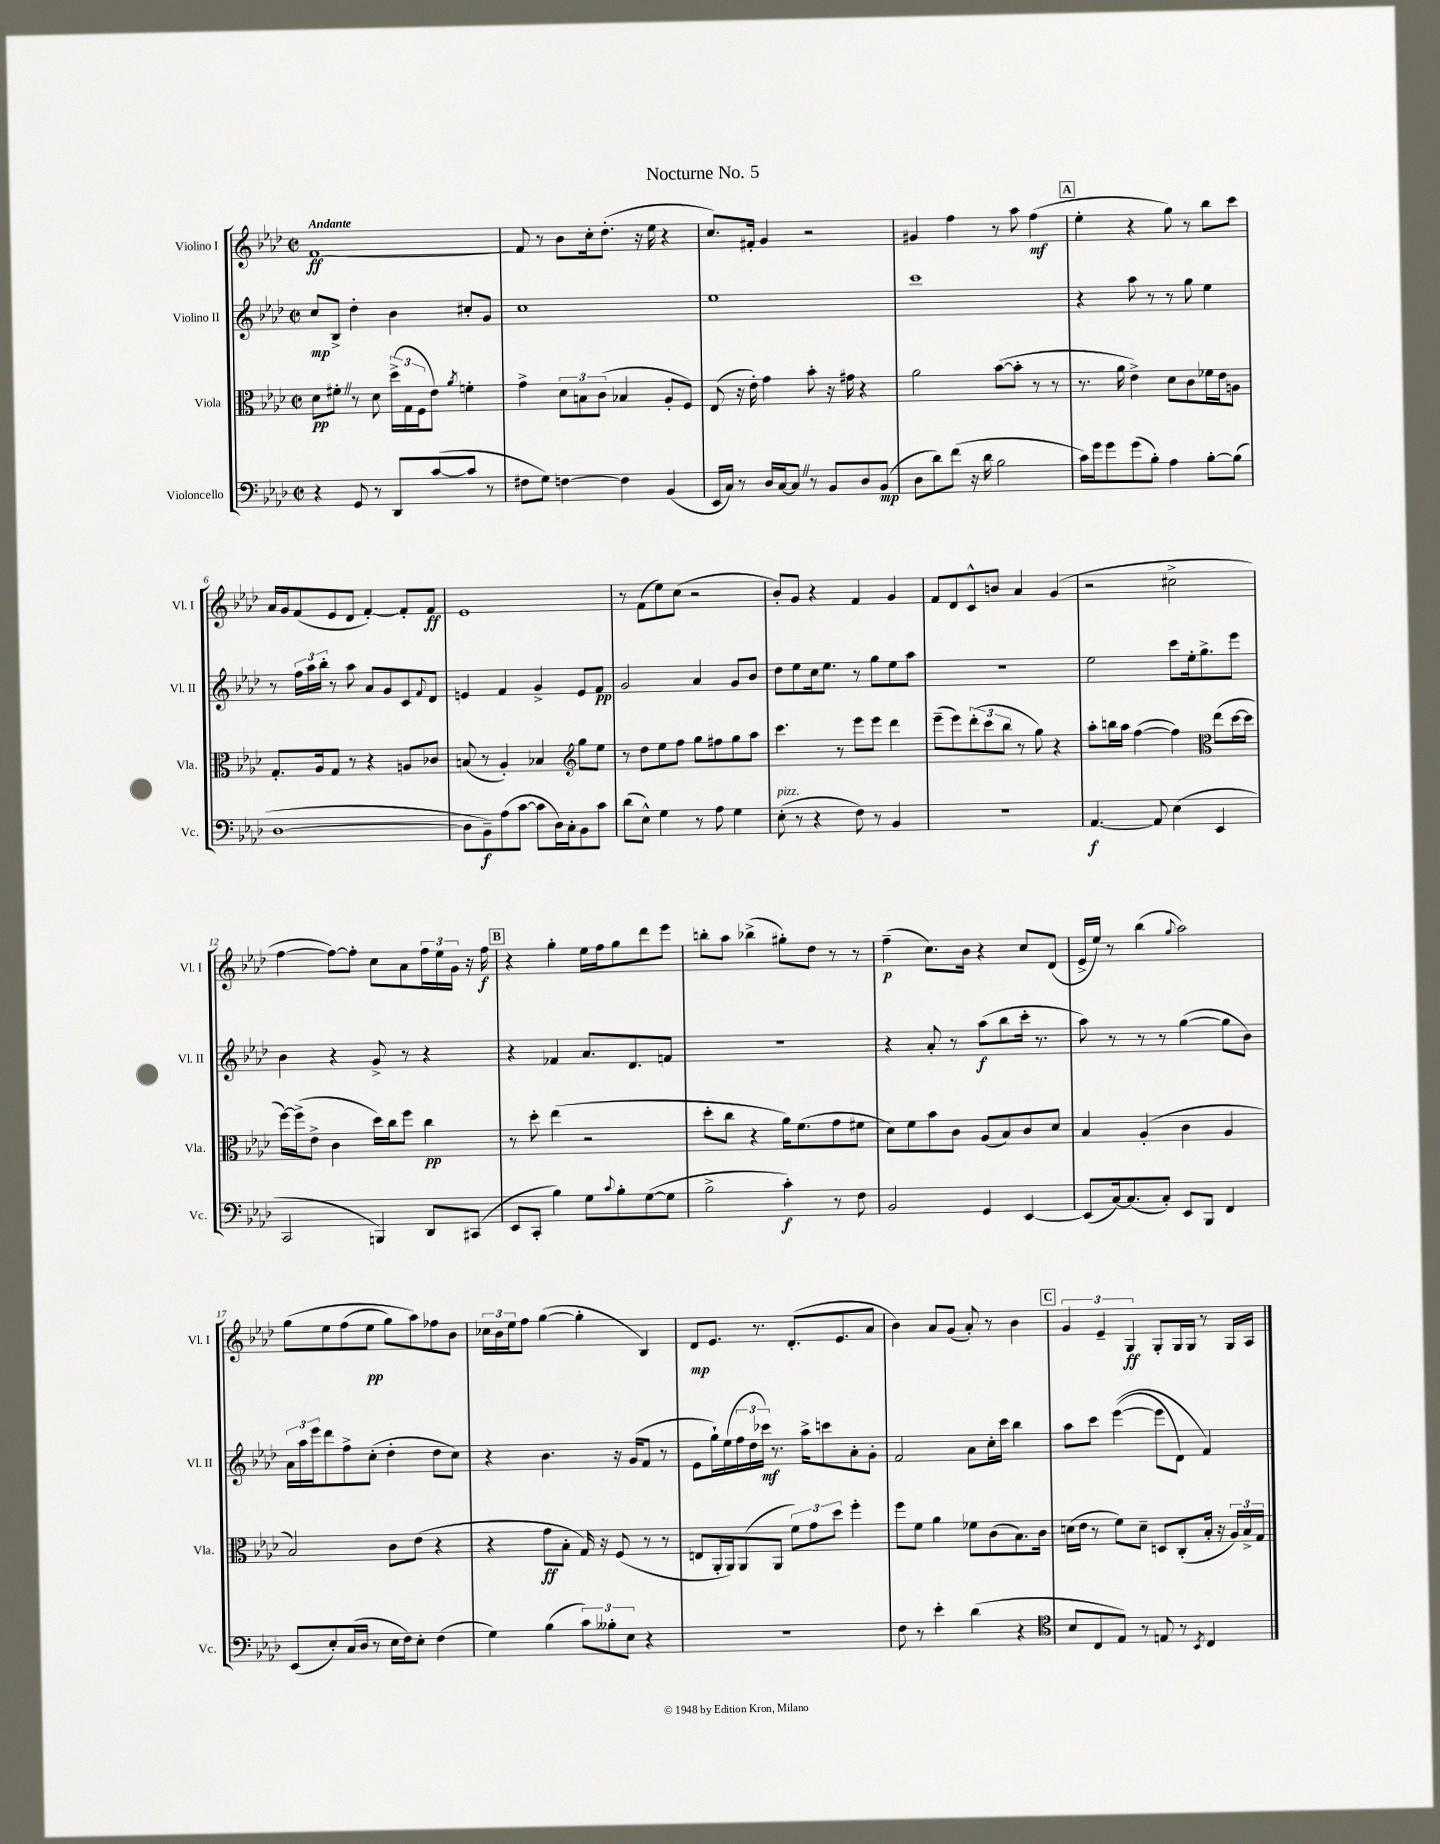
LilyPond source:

\header { title = "Nocturne No. 5" }
<<
\new StaffGroup <<
\new Staff = "s0" \with { instrumentName = "Violino I" shortInstrumentName = "Vl. I" } {
    \clef treble \key aes \major \defaultTimeSignature \time 2/2 \tempo "Andante"
    f'1~\ff |
    f'8 r8 bes'8 c''16-. des''8.-.( r16 ees''16 r4 |
    c''8.) fis'16-. g'4 r2 |
    gis'4 f''4 r8 aes''8 f''4\mf( |
    \mark \markup { \box "A" } ees''4-. r4 g''8) r8 bes''8 c'''8 |
    aes'16 g'16 f'8( ees'8 des'8 f'4~-.) f'8-. f'8\ff |
    ees'1 |
    r8 f'8( ees''8) c''8( r2 |
    bes'8-.) g'8 r4 f'4 g'4 |
    f'8 des'8 c'8-^ b'8 aes'4 g'4( |
    r2 cis''2-> |
    f''4~ f''8~) f''8-. c''8 aes'8 \tuplet 3/2 { f''16 ees''16 g'16 } r16 f''16\f |
    \mark \markup { \box "B" } r4 g''4-. ees''16 f''16 g''8 des'''8 ees'''8 |
    b''8-. aes''8 bes''4->( gis''8-.) des''8 r8 r8 |
    f''4--\p( c''8.) bes'16 r4 c''8 des'8( |
    ees'16-> ees''16) r8 bes''4( \appoggiatura { g''8 } aes''2) |
    g''8\( ees''8 f''8( ees''8\pp g''8) aes''8\) fes''8 bes'8 |
    \tuplet 3/2 { ces''16 bes'16 ees''16 } f''8 g''4~( g''4-. bes4) |
    des'8\mp ees'8. r8. des'8.-.( ees'8. aes'8 |
    bes'4) aes'8 g'8( aes'8-.) r8 bes'4 |
    \mark \markup { \box "C" } \tuplet 3/2 { g'4 ees'4-- g4\ff } g8-. g16 g16 r8 g16 aes16 \bar "|." |
}
\new Staff = "s1" \with { instrumentName = "Violino II" shortInstrumentName = "Vl. II" } {
    \clef treble \key aes \major \defaultTimeSignature \time 2/2
    c''8\mp bes8-> des''4-. bes'4 cis''8-. g'8 |
    c''1 |
    ees''1 |
    c'''1 |
    \mark \markup { \box "A" } r4 aes''8 r8 r8 g''8 ees''4 |
    r8 \tuplet 3/2 { f''16 aes''16 bes''16-. } r8 aes''8 aes'8 g'8 c'8 \appoggiatura { f'8 } des'8 |
    e'4 f'4 g'4-> e'8 f'8\pp |
    g'2 aes'4 g'8 bes'8 |
    des''8 ees''8 c''16 ees''8. r8 g''8 ees''8 aes''8 |
    R1 |
    ees''2 c'''8 ees''16-. g''8.-> ees'''8 |
    bes'4 r4 g'8-> r8 r4 |
    \mark \markup { \box "B" } r4 fes'4 aes'8. des'8. f'8 |
    R1 |
    r4 aes'8-. r8 aes''8\f( bes''8 c'''16-. r8. |
    aes''8) r8 r8 r8 g''4~( g''8 bes'8) |
    \tuplet 3/2 { aes'16 aes''16 ees'''16 } des'''8 f''8-> c''8-.( des''4-. des''8 c''8) |
    r4 bes'4. r16 g'16( f'8 r8 |
    ees'8 g''16-!) ees''16( \tuplet 3/2 { f''16 des''16 ces'''16\mf) } r8. aes''16-> c'''8 aes'8-. g'8-. |
    f'2 aes'8 c''16-. c'''16 bes''4 |
    \mark \markup { \box "C" } aes''8 c'''8 ees'''4~(\( ees'''8 des'8) f'4\) \bar "|." |
}
\new Staff = "s2" \with { instrumentName = "Viola" shortInstrumentName = "Vla." } {
    \clef alto \key aes \major \defaultTimeSignature \time 2/2
    des'8\pp fis'8-. \once \override BreathingSign.text = \markup { \musicglyph "scripts.caesura.straight" } \breathe r8 des'8 \tuplet 3/2 { des''16->( g16 f16 } ees'8) \acciaccatura { aes'8 } f'4-. |
    g'4-> \tuplet 3/2 { des'8 b8 c'8( } bes4 aes8-. f8) |
    ees8( r16 ees'16-.) g'4 bes'8-. r16 gis'16 r4 |
    aes'2 bes'8~( bes'8-. r8 r8 |
    \mark \markup { \box "A" } r8. aes'16 ees'4->) des'8 c'8 fes'16 ees'16 a8 |
    g8.-. aes16 g8 r8 r4 a8 ces'8 |
    b8( r8 aes4-.) bes4 \clef treble g''8 ees''8 |
    r8 des''8 ees''8 f''8 g''8 fis''8 g''8 aes''8 |
    c'''4. r8 ees'''8 ees'''8 des'''4 |
    ees'''8--( ees'''8) \tuplet 3/2 { des'''8-.( c'''8 bes''8 } r8 g''8) r4 |
    aes''8-. b''16 aes''16 f''4~( f''4) \clef alto ees''8( des''16~ des''16 |
    f''16~) f''16->( ees'8-> c'4 des''16) c''16 f''8 c''4\pp |
    \mark \markup { \box "B" } r8 des''8-. ees''4( r2 |
    des''8-. c''8 r4 aes'16) f'8.( g'8 fis'8 |
    des'8) f'8 bes'8 c'8 aes8( bes8) c'8 des'8 |
    bes4 aes4-.( c'4 aes4 |
    bes2) c'8 ees'8( r4 |
    r4 g'8\ff bes8-. g16) r16 f8( r8 r8 |
    e8 aes,16-. aes,16) aes,8( aes,8 \tuplet 3/2 { f'8) g'8 des''8 } f''4-. |
    f''8 f'8 aes'4 fes'8 c'8( bes8.) c'16 |
    \mark \markup { \box "C" } d'16( ees'16 r8 f'8) d'8-- d8 c8-.( bes16-. r16 \tuplet 3/2 { aes16) bes16-> g16 } \bar "|." |
}
\new Staff = "s3" \with { instrumentName = "Violoncello" shortInstrumentName = "Vc." } {
    \clef bass \key aes \major \defaultTimeSignature \time 2/2
    r4 g,8 r8 des,8 c'8~( c'8 r8 |
    fis8 g8) f4~ f4 bes,4( |
    ees,16 c16) r8 des16 c16~ c8 \once \override BreathingSign.text = \markup { \musicglyph "scripts.caesura.straight" } \breathe r8 bes,8 des8 bes,8\mp( |
    des8 des'8) f'8( r16 des'16 bes2 |
    \mark \markup { \box "A" } c'16) g'16 g'8 g'8( bes8-.) aes4 bes8~-. bes8( |
    des1~ |
    des8 bes,8--\f) aes8( c'8~ c'8 des16) c16-. bes,8 c'8 |
    des'8( ees8-^) g4 r8 aes8 g4 |
    ees8-.^\markup { \italic "pizz." }( r8 r4 f8) r8 bes,4 |
    R1 |
    aes,4.~\f aes,8 ees4( ees,4 |
    c,2 b,,4) des,8 cis,8( |
    \mark \markup { \box "B" } ees,8 c,8-. bes4) g8 \appoggiatura { c'8 } bes8-. g8~( g8 |
    bes2-> c'4-.\f) r8 f8 |
    bes,2 g,4 ees,4~ |
    ees,8( c16~) c8.( c8-.) ees,8 bes,,8 f,4 |
    ees,8( ees8-.) c16( des16 r8 ees16 f16) ees8-. f4( |
    g4) bes4( \tuplet 3/2 { c'8) beses8-. ees8 } r4 |
    r1 |
    f8 r8 ees'4-. des'4( r4 |
    \mark \markup { \box "C" } \clef tenor bes8 c8 ees8) r8 e8 r8 \acciaccatura { bes,8 } c4 \bar "|." |
}
>>
>>
